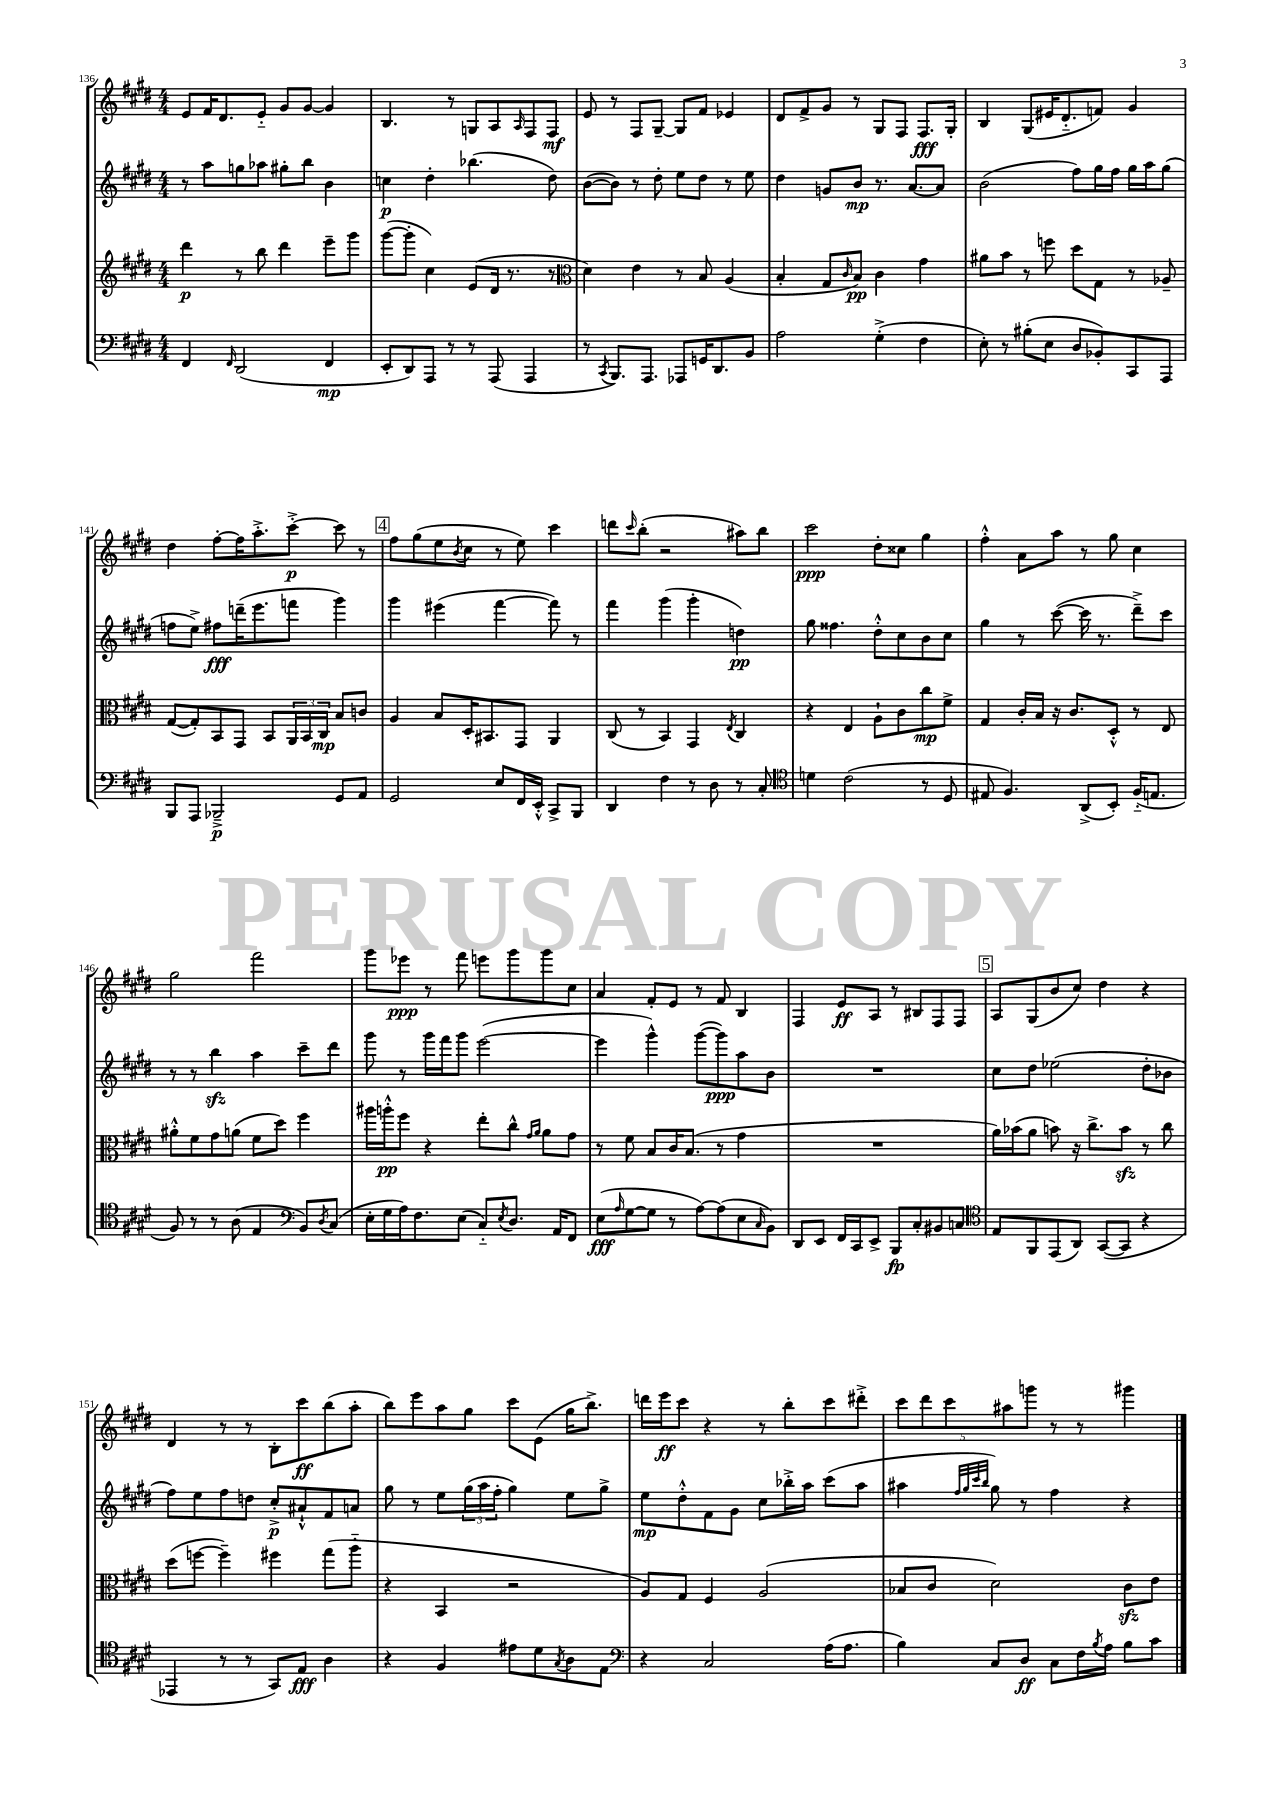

**kern	**kern	**kern	**kern
*staff4	*staff3	*staff2	*staff1
*clefF4	*clefG2	*clefG2	*clefG2
*k[f#c#g#d#]	*k[f#c#g#d#]	*k[f#c#g#d#]	*k[f#c#g#d#]
*M4/4	*M4/4	*M4/4	*M4/4
4FF#	4ddd#	8r	8e
.	.	8aa	16f#
.	.	.	8.d#
16qqFF#	.	.	.
(2DD#	8r	8gg	.
.	8bb	8aa-	8e'~
.	4ddd#	8gg#'	8g#
.	.	8bb	[8g#
4FF#	8eee~	4b	4g#]
.	8ggg#	.	.
=	=	=	=
8EE'	([8ggg#	4cc	4.B
8DD#)	8ggg#']	.	.
8AAA	4cc#)	4dd#'	.
8r	.	.	8r
8r	(8e	(4.bb-	8G
(8AAA	16d#	.	8A
.	8.r	.	.
.	.	.	16qqA
4AAA	.	.	8F#
.	8r	8dd#)	8F#
=	=	=	=
*	*clefC3	*	*
8r	4d#)	([8b	8e
8qCC#	.	.	.
8.BBB)	.	8b])	8r
.	4e	8r	8F#
8.AAA	.	.	.
.	.	8dd#'	[8G#~
8AAA-	8r	8ee	8G#]
16GG	8B	8dd#	8f#
8.DD#	.	.	.
.	(4A	8r	4e-
8BB	.	8ee	.
=	=	=	=
2A	4B'	4dd#	8d#
.	.	.	8f#^
.	8G#	8g	8g#
.	16qqc#	.	.
.	8B)	8b	8r
(4G#'^	4c#	8.r	8G#
.	.	.	8F#
.	.	[8.a	.
4F#	4g#	.	8.F#
.	.	8a]	.
.	.	.	16G#'
=	=	=	=
8E')	8a#	(2b	4B
8r	8b	.	.
(8B#'	8r	.	(8G#
8E	8ff	.	16e#
.	.	.	8.d#'~
8D#	8dd#	8ff#)	.
8BB-')	8G#	16gg#	8f)
.	.	16ff#	.
8CC#	8r	16gg#	4g#
.	.	16aa	.
8AAA	8A-~	(8gg#	.
=	=	=	=
8BBB	([8G#	8ff	4dd#
8AAA	8G#'])	8ee^)	.
2BBB-~^	8BB	8ff#	[8ff#'
.	8GG#	(16ddd~	16ff#]
.	.	8.eee	8.aa'^
.	8BB	.	.
.	24AA	8fff	[8ccc#'^
.	24BB	.	.
.	24C#	.	.
8GG#	8B	4ggg#)	8ccc#]
8AA	8c	.	8r
=	=	=	=
2GG#	4A	4ggg#	8ff#
.	.	.	(8gg#
.	8B	(4eee#	8ee
.	.	.	8qb
.	16D#'	.	8cc#
.	8.BB#	.	.
8E	.	[4fff#	8r
16FF#	8GG#	.	8ee)
16EE'^^	.	.	.
8CC#^	4AA	8fff#])	4ccc#
8BBB	.	8r	.
=	=	=	=
4DD#	(8C#	4fff#	8ddd
.	.	.	16qqccc#
.	8r	.	(8bb'
4F#	4BB)	(4ggg#	2r
8r	4GG#	4ggg#'	.
8D#	.	.	.
.	8qE	.	.
8r	4C#	4dd)	8aa#)
8C#'	.	.	8bb
=	=	=	=
*clefC4	*	*	*
4d	4r	8gg#	2ccc#
.	.	4.ff##	.
(2c#	4E	.	.
.	8A`	8dd#'^^	8dd#'
.	8c#	8cc#	8cc##
8r	8cc#	8b	4gg#
8D#	8f#^	8cc#	.
=	=	=	=
8E#	4G#	4gg#	4ff#'^^
4.F#)	.	.	.
.	16c#'	8r	8a
.	16B	.	.
.	16r	([8ccc#	8aa
.	8.c#	.	.
(8AA^	.	16ccc#]	8r
.	.	8.r	.
8BB')	8D#'^^	.	8gg#
(16F#'~	8r	8ddd#~^)	4cc#
8.E	.	.	.
.	8E	8ccc#	.
=	=	=	=
8F#)	8a#'^^	8r	2gg#
8r	8f#	8r	.
8r	8g#	4bb	.
(8A	(8a	.	.
4E	8f#	4aa	2fff#
.	8dd#)	.	.
*clefF4	*	*	*
8BB)	4ff#	8ccc#~	.
8qD#	.	.	.
(8C#	.	8ddd#	.
=	=	=	=
16E'	16aa#	8ggg#	8ggg#
16G#	16aa'^^	.	.
16A)	8ff#	8r	8eee-
8.F#	.	.	.
.	4r	16ggg#	8r
.	.	16fff#	.
(8E	.	8ggg#	8fff#
8C#'~)	8ee'	([2eee	8eee
8qE	.	.	.
8.D#	8cc#^^	.	8ggg#
.	16qqg#	.	.
.	16qqa	.	.
.	8a	.	8ggg#
16AA	.	.	.
8FF#	8g#	.	8cc#
=	=	=	=
(8E	8r	4eee]	4a
16qqA	.	.	.
[8G#	8f#	.	.
8G#]	8B	4ggg#^^)	8f#'
8r	16c#	.	8e
.	(8.B	.	.
[8A)	.	([8ggg#	8r
(8A]	8r	8ggg#])	8f#
8E	4g#	8aa	4B
16qqC#	.	.	.
8BB)	.	8b	.
=	=	=	=
8DD#	1r	1r	4F#
8EE	.	.	.
16FF#	.	.	8e
16CC#	.	.	.
8EE^	.	.	8A
8BBB	.	.	8r
8C#'	.	.	8B#
8BB#	.	.	8F#
8C	.	.	8F#
=	=	=	=
*clefC4	*	*	*
8E	16a)	8cc#	8A
.	(16b-	.	.
8FF#	8a	8dd#	(8G#
(8EE	8b)	(2ee-	8b
8AA)	16r	.	8cc#)
.	8.cc#^	.	.
([8GG#	.	.	4dd#
8GG#]	8b	.	.
4r	8r	8dd#'	4r
.	8cc#	8b-	.
=	=	=	=
4EE-	(8dd#	8ff#)	4d#
.	[8ff	8ee	.
8r	4ff~])	8ff#	8r
8r	.	8dd	8r
8GG#)	4ff#	8cc#'^	8B'
8E	.	8a#`^^	8ccc#
4A	(8gg#	8f#	(8bb
.	8aa'~	8a	8aa'
=	=	=	=
4r	4r	8gg#	8bb)
.	.	8r	8eee
4F#	4BB	8ee	8aa
.	.	(24gg#	8gg#
.	.	24aa	.
.	.	24ff#'	.
8e#	2r	4gg#)	8ccc#
8d#	.	.	(8e
8qG#	.	.	.
8A	.	8ee	16gg#
.	.	.	8.bb^)
8E	.	8gg#^	.
=	=	=	=
*clefF4	*	*	*
4r	8A)	8ee	16ddd
.	.	.	16eee
.	8G#	8dd#'^^	8ccc#
2C#	4F#	8f#	4r
.	.	8g#	.
.	(2A	8cc#	8r
.	.	16bb-'^	8bb'
.	.	16aa	.
(16A	.	(8ccc#	8ccc#
8.A	.	.	.
.	.	8aa	8ddd#'^
=	=	=	=
4B)	8B-	4aa#	10ccc#
.	.	.	10ddd#
.	8c#	.	.
.	.	.	10ccc#
.	.	32qqff#	.
.	.	32qqgg#	.
.	.	32qqccc#	.
.	.	32qqbb	.
8C#	2d#)	8gg#)	.
.	.	.	10aa#
8D#	.	8r	.
.	.	.	10ggg
8C#	.	4ff#	8r
16F#	.	.	8r
8qB	.	.	.
16A	.	.	.
8B	8c#	4r	4ggg#
8c#	8e	.	.
==	==	==	==
*-	*-	*-	*-
